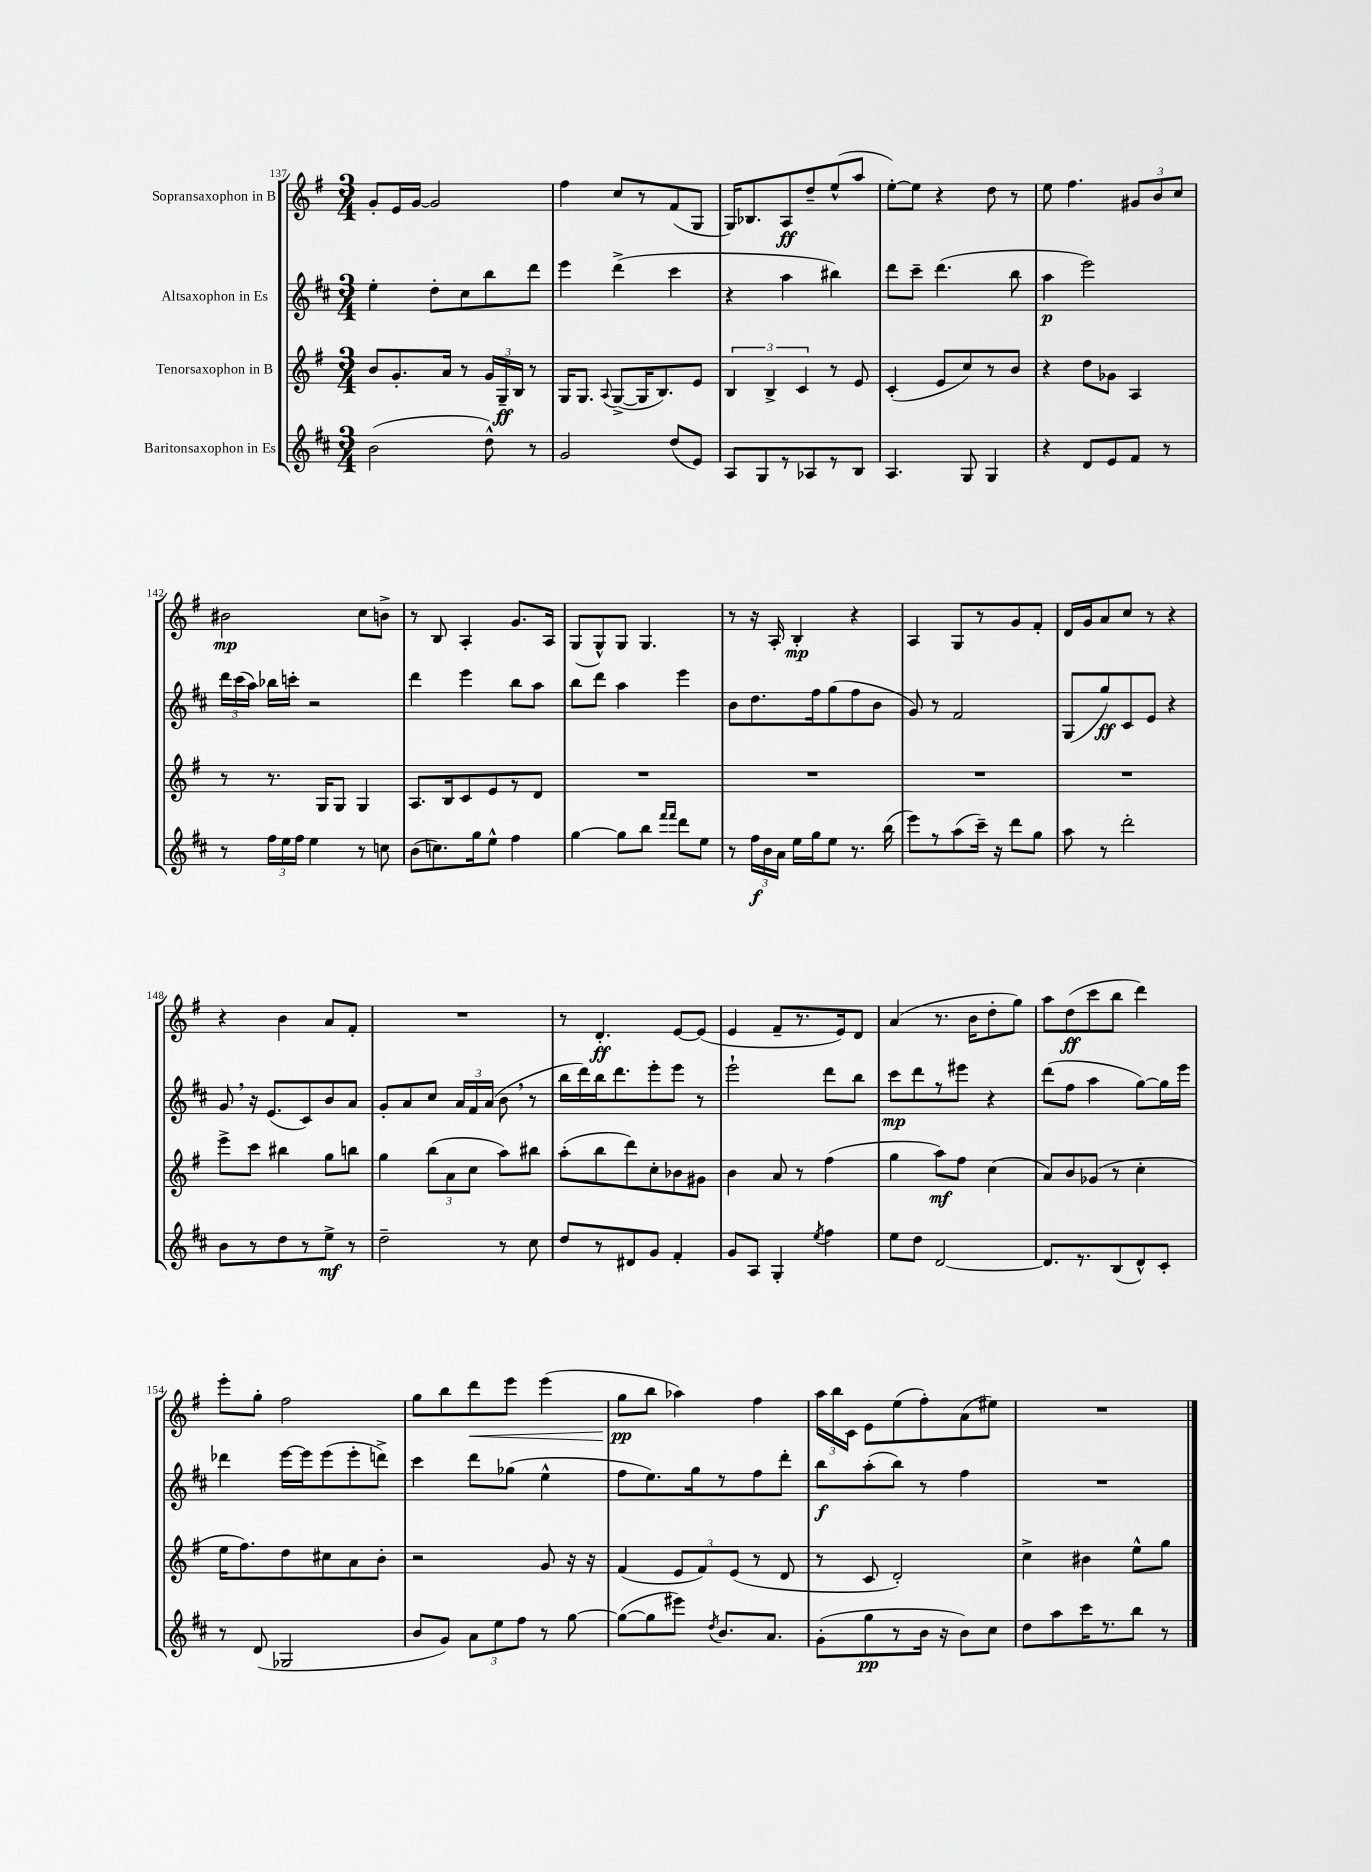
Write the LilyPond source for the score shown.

<<
\new StaffGroup <<
\new Staff = "s0" \with { instrumentName = "Sopransaxophon in B" } {
    \clef treble \key g \major \numericTimeSignature \time 3/4
    \autoBeamOff g'8[-. e'16 g'16]~ g'2 |
    fis''4 c''8[ r8 fis'8( g8] |
    g16[) bes8. a8\ff d''8-- e''8-^( a''8] |
    e''8[~-.) e''8] r4 d''8 r8 |
    e''8 fis''4. \tuplet 3/2 { gis'8[ b'8 c''8] } |
    bis'2\mp c''8[ b'8]-> |
    r8 b8 a4-. g'8.[ a16] |
    g8[( g8-^) g8] g4. |
    r8 r16 a16-. b4-.\mp r4 |
    a4 g8[ r8 g'8 fis'8]-. |
    d'16[ g'16 a'8 c''8] r8 r4 |
    r4 b'4 a'8[ fis'8]-. |
    R2. |
    r8 d'4.-.\ff e'8[~ e'8]( |
    e'4 fis'8[-- r8. e'16) d'8] |
    a'4( r8. b'16[ d''8-. g''8]) |
    a''8[ d''8\ff( c'''8 b''8] d'''4) |
    e'''8[-. g''8]-. fis''2 |
    g''8[ b''8 d'''8\< e'''8] e'''4( |
    g''8[\pp\! b''8] aes''4) fis''4 |
    \tuplet 3/2 { a''16[ b''16 c'16] } e'8[ e''8( fis''8-.) a'8( eis''8]) |
    R2. \bar "|." |
}
\new Staff = "s1" \with { instrumentName = "Altsaxophon in Es" } {
    \clef treble \key d \major \numericTimeSignature \time 3/4
    \autoBeamOff e''4-. d''8[-. cis''8 b''8 d'''8] |
    e'''4 d'''4->( cis'''4 |
    r4 a''4 bis''4) |
    d'''8[ cis'''8]-- d'''4.( b''8 |
    a''4\p e'''2) |
    \tuplet 3/2 { d'''16[ cis'''16( a''16]) } bes''16[ c'''16]-. r2 |
    d'''4 e'''4 b''8[ a''8] |
    b''8[ d'''8] a''4 e'''4 |
    b'8[ d''8. fis''16 g''8( fis''8 b'8] |
    g'8) r8 fis'2 |
    g8[( g''8\ff) cis'8 e'8] r4 |
    g'8 \breathe r16 e'8.[( cis'8) b'8 a'8] |
    g'8[-. a'8 cis''8] \tuplet 3/2 { a'16[ fis'16 a'16]( } b'8 \breathe r8 |
    b''16[ d'''16) b''16 d'''8. e'''8-. e'''8] r8 |
    e'''2-! d'''8[ b''8] |
    cis'''8[\mp d'''8 r8 eis'''8] r4 |
    d'''8[( fis''8] a''4 g''8[~) g''16 e'''16] |
    des'''4 e'''16[~ e'''16 e'''8( e'''8-. d'''8]->) |
    cis'''4 d'''8[ ges''8]( e''4-^ |
    fis''8[ e''8.) g''16 r8 fis''8 d'''8]-. |
    b''8[\f a''8-.( b''8]) r8 fis''4 |
    R2. \bar "|." |
}
\new Staff = "s2" \with { instrumentName = "Tenorsaxophon in B" } {
    \clef treble \key g \major \numericTimeSignature \time 3/4
    \autoBeamOff b'8[ g'8.-. a'16] r8 \tuplet 3/2 { g'16[ g16--\ff b16] } r8 |
    g16[ g8.] \appoggiatura { a8 } g8[~->( g16 b8.) e'8] |
    \tuplet 3/2 { b4 b4-> c'4 } r8 e'8 |
    c'4-.( e'8[ c''8) r8 b'8] |
    r4 d''8[ ges'8] a4 |
    r8 r8. g16[ g8] g4 |
    a8.[ b16 c'8 e'8 r8 d'8] |
    R2. |
    R2. |
    R2. |
    R2. |
    e'''8[-> c'''8] bis''4 g''8[ b''8] |
    g''4 \tuplet 3/2 { b''8[( a'8 c''8] } a''8[) bis''8] |
    a''8[-.( b''8 d'''8) c''8-. bes'8 gis'8] |
    b'4 a'8 r8 fis''4( |
    g''4 a''8[\mf) fis''8] c''4( |
    a'8[) b'8 ges'8]( r8 c''4-. |
    e''16[ fis''8.) d''8 cis''8 a'8 b'8]-. |
    r2 g'8 r16 r16 |
    fis'4( \tuplet 3/2 { e'8[ fis'8) e'8]( } r8 d'8 |
    r8 c'8 d'2-.) |
    c''4-> bis'4 e''8[-^ g''8] \bar "|." |
}
\new Staff = "s3" \with { instrumentName = "Baritonsaxophon in Es" } {
    \clef treble \key d \major \numericTimeSignature \time 3/4
    \autoBeamOff b'2( d''8-^) r8 |
    g'2 d''8[( e'8]) |
    a8[ g8 r8 aes8 r8 b8] |
    a4. g8 g4 |
    r4 d'8[ e'8 fis'8] r8 |
    r8 \tuplet 3/2 { fis''16[ e''16 fis''16] } e''4 r8 c''8 |
    b'8[( c''8.) g''16 e''8]-^ fis''4 |
    g''4~ g''8[ b''8] \grace { fis'''16[ fis'''16] } d'''8[ e''8] |
    r8 \tuplet 3/2 { fis''16[\f b'16 a'16] } e''16[ g''16 e''8] r8. b''16( |
    e'''8[) r8 a''8( cis'''16]--) r16 d'''8[ g''8] |
    a''8 r8 d'''2-. |
    b'8[ r8 d''8 r8 e''8]->\mf r8 |
    d''2-- r8 cis''8 |
    d''8[ r8 dis'8 g'8] fis'4-. |
    g'8[ a8] g4-. \acciaccatura { e''8 } fis''4 |
    e''8[ d''8] d'2~ |
    d'8.[ r8. b8( d'8-^) cis'8]-. |
    r8 d'8( ges2 |
    b'8[ g'8]) \tuplet 3/2 { a'8[ e''8 fis''8] } r8 g''8~ |
    g''8[~( g''8 eis'''8]) \acciaccatura { d''8 } b'8.[ a'8.] |
    g'8[-.( g''8\pp r8 b'16] r16 b'8[) cis''8] |
    d''8[ a''8 cis'''16 r8. b''8] r8 \bar "|." |
}
>>
>>
\layout { \context { \Score currentBarNumber = #137 } }
